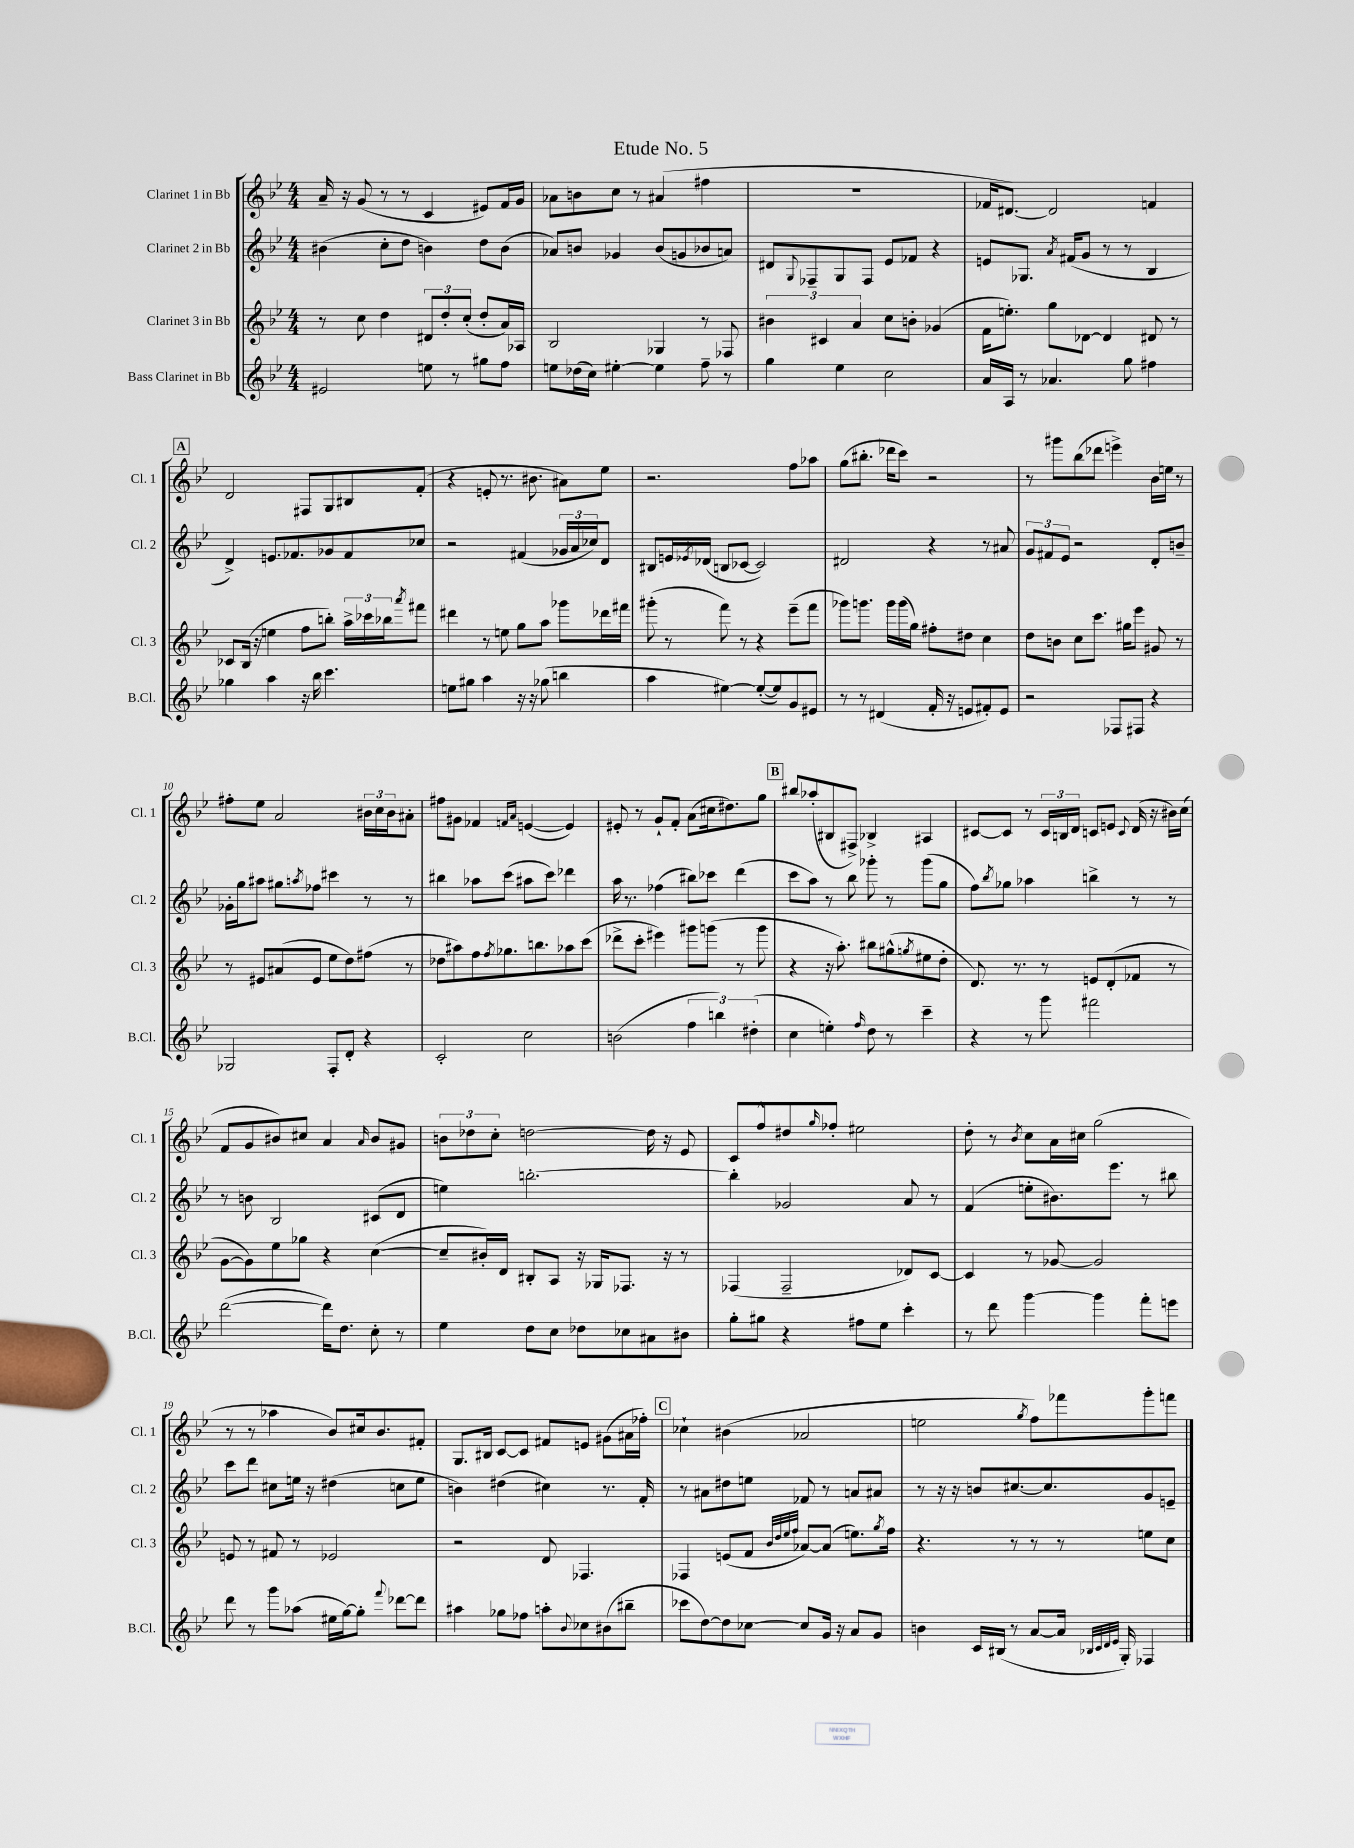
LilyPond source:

\header { title = "Etude No. 5" }
<<
\new StaffGroup <<
\new Staff = "s0" \with { instrumentName = "Clarinet 1 in Bb" shortInstrumentName = "Cl. 1" } {
    \clef treble \key bes \major \numericTimeSignature \time 4/4
    a'16-- r16 g'8( r8 r8 c'4 eis'8) f'16 g'16 |
    aes'8 b'8 c''8 r8 ais'4( fis''4 |
    R1 |
    fes'16 dis'8.~) dis'2 f'4 |
    \mark \markup { \box "A" } d'2 fis8 g8 bis8 f'8-.( |
    r4 e'8-. r8. bis'8. ais'8) ees''8 |
    r2. f''8 aes''8 |
    g''8( bis''8.-. des'''16 c'''8) r2 |
    r8 gis'''8 bes''8( des'''8 e'''4->) bes'16 e''16 r8 |
    fis''8-. ees''8 a'2 \tuplet 3/2 { bis'16 c''16 bis'16 } ais'8-. |
    fis''8 gis'8 fes'4 \grace { f'16 a'16 } e'4~( e'4) |
    eis'8-. r8 g'8-! f'8-. a'8( cis''16 dis''8.) g''8 |
    \mark \markup { \box "B" } bis''8 aes''8-.( bis8 fis8->) bes4-> ais4 |
    cis'8~ cis'8 r8 \tuplet 3/2 { cis'16 b16 d'16 } c'8 e'8 \appoggiatura { c'8 } d'16( r16 bis'16) c''16( |
    f'8 g'8 bis'8) cis''8 a'4 \grace { a'16 } bis'8 gis'8 |
    \tuplet 3/2 { b'8 des''8 c''8-. } d''2~ d''16 r16 ees'8 |
    c'8 f''8-^ dis''8 \grace { g''16 } fes''8-. eis''2 |
    d''8-. r8 \acciaccatura { bes'8 } c''8 a'16 cis''16 g''2( |
    r8 r8 aes''4 bes'8) cis''16 bes'8. fis'8-. |
    g8. bis16 c'8~ c'8 fis'8 e'8 gis'8( ais'16 fes''16-.) |
    \mark \markup { \box "C" } ces''4-! bis'4( aes'2 |
    e''2 \acciaccatura { g''8 } f''8) fes'''8 g'''8-. f'''8 \bar "|." |
}
\new Staff = "s1" \with { instrumentName = "Clarinet 2 in Bb" shortInstrumentName = "Cl. 2" } {
    \clef treble \key bes \major \numericTimeSignature \time 4/4
    bis'4( c''8-. d''8 b'4) d''8 b'8( |
    aes'8) b'8 ges'4 b'8( g'8 bes'8 a'8) |
    dis'8 \appoggiatura { g8 } fes8-- g8 fes8 ees'8 fes'8 r4 |
    e'8 ges8. \acciaccatura { a'8 } fis'16( g'8 r8 r8 bes4 |
    \mark \markup { \box "A" } d'4->) e'8. fes'8. ges'8 fes'8 ces''8 |
    r2 fis'4( \tuplet 3/2 { ges'16 a'16 ces''16) } d'8 |
    bis8 e'16 \acciaccatura { ees'8 } des'16( b8 ces'8~ ces'2) |
    dis'2 r4 r8 ais'8 |
    \tuplet 3/2 { g'8 fis'8 ees'8 } r2 d'8-. b'8-- |
    ges'16-. g''16 ais''8 gis''8 \acciaccatura { a''8 } fes''8 cis'''4 r8 r8 |
    bis''4 aes''8 c'''8( ais''8 c'''8) des'''4 |
    a''16 r8. fes''4( bis''8) ces'''8 d'''4( |
    \mark \markup { \box "B" } c'''8 a''8) r8 bes''8 ges'''8-. r8 ges'''8( g''8 |
    f''8) \acciaccatura { bes''8 } ges''8 aes''4 b''4-> r8 r8 |
    r8 b'8 bes2 cis'8( d'8 |
    e''4) b''2.~-. |
    b''4-. ges'2 a'8 r8 |
    f'4( e''8-. bis'8.) ees'''8. r8 bis''8 |
    c'''8 d'''8 cis''8 e''16 r16 dis''4( c''8 e''8 |
    b'4) dis''4( cis''4) r8. f'16-. |
    \mark \markup { \box "C" } r8 ais'8 dis''8 e''8 fes'8 r8 a'8 ais'8 |
    r8 r16 r16 b'8 cis''8.~ cis''8. g'8 e'8-- \bar "|." |
}
\new Staff = "s2" \with { instrumentName = "Clarinet 3 in Bb" shortInstrumentName = "Cl. 3" } {
    \clef treble \key bes \major \numericTimeSignature \time 4/4
    r8 c''8 d''4 \tuplet 3/2 { dis'8 d''8-. c''8-.( } d''8-. a'16) aes16 |
    bes2 ges4 r8 fes8 |
    \tuplet 3/2 { bis'4 cis'4 a'4 } c''8 b'8-. ges'4( |
    f'16 e''8.-.) g''8 des'8~ des'4 dis'8 r8 |
    \mark \markup { \box "A" } ces'8 bes16( r16 e''4 f''8 b''8-.) \tuplet 3/2 { a''16-> ces'''16 bes''16 } \acciaccatura { a'''8 } fis'''8 |
    dis'''4 r8 e''8 g''8 a''8 ges'''8 des'''16 fis'''16 |
    gis'''8-.( r8 f'''8) r8 r4 ees'''8--( f'''8 |
    ges'''8) g'''8. g'''16 g'''16( g''16) fis''8-. dis''8 c''4 |
    d''8 b'8 c''8 c'''8. gis''16 ees'''8 gis'8 r8 |
    r8 eis'8 ais'8( eis'8 ees''8 d''8) fis''8( r8 |
    des''8 ais''8) f''8 \acciaccatura { f''8 } ges''8. b''8. aes''8 c'''8( |
    des'''8-> c'''8-. eis'''4) gis'''8 g'''8( r8 g'''8 |
    \mark \markup { \box "B" } r4 r16 a''8.-.) bis''8 gis''8-^( \acciaccatura { g''8 } eis''8 d''8-. |
    d'8.) r8. r8 e'8 d'8-.( fes'8 r8 |
    g'8~ g'8) ees''8 ges''8 r4 c''4~( |
    c''8-- bis'16-.) d'16 bis8-. a8 r16 ges16 fes8. r16 r8 |
    fes4( fes2-- des'8) c'8~ |
    c'4 r8 ges'8~ ges'2 |
    e'8 r8 fis'8 r8 ees'2 |
    r2 d'8 fes4. |
    \mark \markup { \box "C" } fes4 e'8( f'8 \grace { bes'32 d''32 ees''32 f''32 } aes'8~) aes'8( e''8.) \acciaccatura { g''8 } f''16 |
    r4. r8 r8 r8 e''8 c''8 \bar "|." |
}
\new Staff = "s3" \with { instrumentName = "Bass Clarinet in Bb" shortInstrumentName = "B.Cl." } {
    \clef treble \key bes \major \numericTimeSignature \time 4/4
    eis'2 e''8 r8 gis''8 f''8 |
    e''8 des''16( c''16) eis''4~-. eis''4 f''8-- r8 |
    g''4 ees''4 c''2 |
    a'16 a16 r8 aes'4. g''8 fis''4 |
    \mark \markup { \box "A" } ges''4 a''4 r16 bes''16 c'''4. |
    e''8 gis''8 a''4 r16 r16 ges''8( b''4 |
    a''4 eis''4~) eis''8~-.( eis''8) g'8 eis'8 |
    r8 r8 dis'4( f'16-. r16 e'8 fis'8-.) e'8 |
    r2 fes8 fis8 r4 |
    ges2 f8-. d'8-. r4 |
    c'2-. c''2 |
    b'2( \tuplet 3/2 { f''4 b''4) dis''4-.( } |
    \mark \markup { \box "B" } c''4 e''4-.) \grace { f''16 } d''8 r8 c'''4-- |
    r4 r8 g'''8 fis'''2 |
    d'''2~( d'''16) d''8. c''8-. r8 |
    ees''4 d''8 c''8 des''8 ces''8 ais'8 bis'8 |
    g''8-. gis''8 r4 fis''8 ees''8 c'''4-. |
    r8 d'''8 g'''4~ g'''4 f'''8-. e'''8 |
    d'''8 r8 g'''8 aes''8( eis''16 g''16~) g''8-. \appoggiatura { f'''8 } des'''8~ des'''8 |
    ais''4 ges''8 fes''8 a''8-. \appoggiatura { bes'8 } ces''8 bis'8( bis''8-- |
    \mark \markup { \box "C" } ces'''8 d''8~) d''8 ces''8~ ces''8 g'16 r16 a'8 g'8 |
    b'4 c'16 bis16( r8 a'8~ a'16 \grace { bes32 c'32 d'32 ees'32 } g16-.) fes4 \bar "|." |
}
>>
>>
